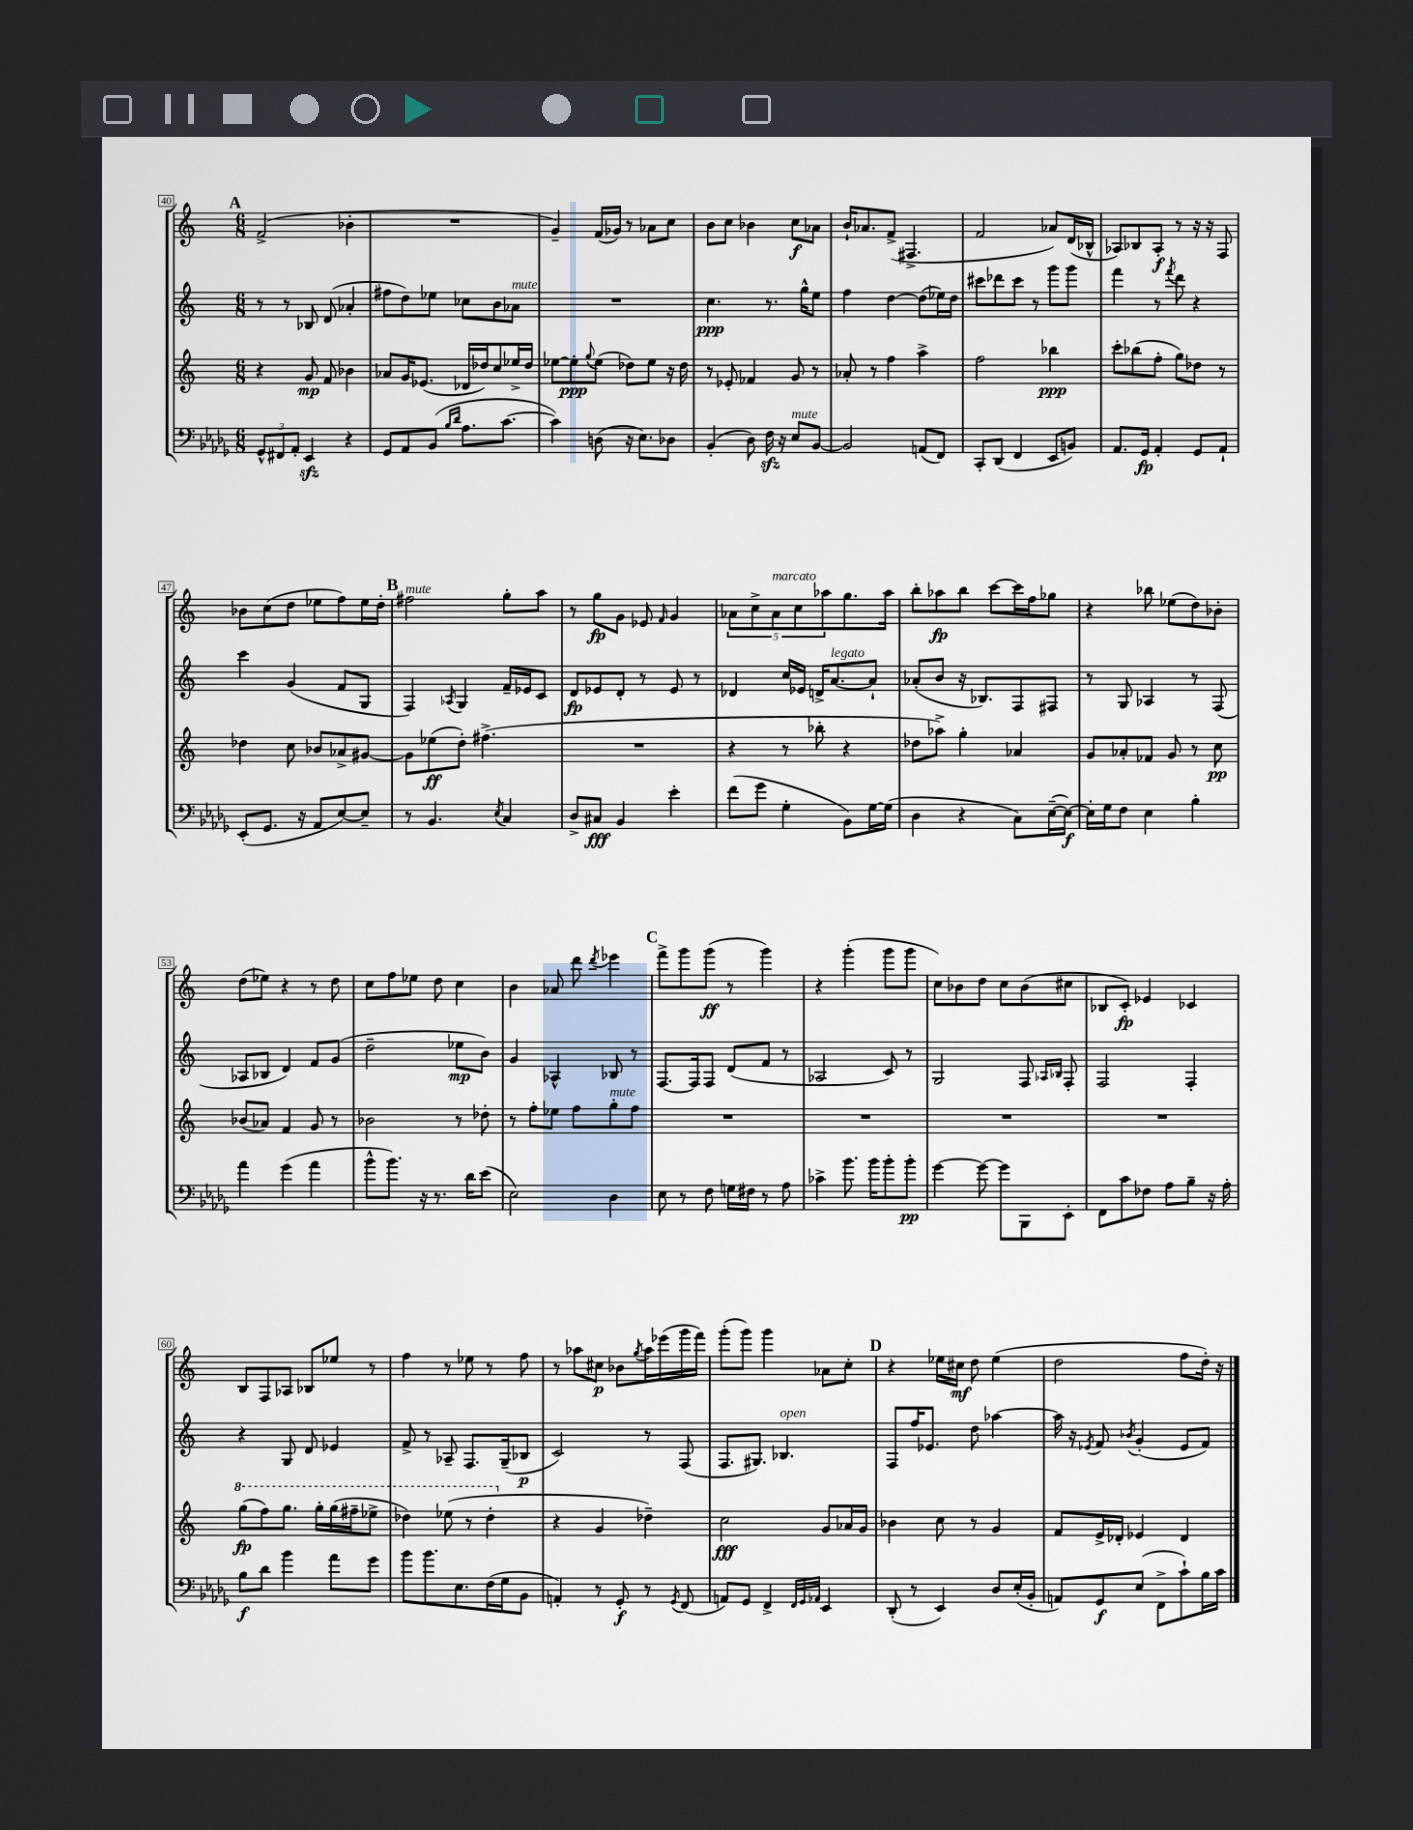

**kern	**kern	**kern	**kern
*staff4	*staff3	*staff2	*staff1
*clefF4	*clefG2	*clefG2	*clefG2
*k[b-e-a-d-g-]	*k[]	*k[]	*k[]
*M6/8	*M6/8	*M6/8	*M6/8
12GG-^^	4r	8r	(2f^
12FF#	.	.	.
.	.	8r	.
12AA-'	.	.	.
4EE-	8g	8B-	.
.	8f	(8d	.
4r	4b-	4a-'	4b-'
=	=	=	=
8GG-	8a-	8ff#	2.r
8AA-	16g	8dd)	.
.	(8.e-	.	.
(8BB-	.	8ee-	.
16qqB-	.	.	.
16qqd-	.	.	.
8.A-	16d-	8cc-	.
.	16dd-)	.	.
.	8cc	8b	.
[8.c	.	.	.
.	16ee-^	8a-	.
.	16dd-	.	.
=	=	=	=
4c])	[8ee-	2.r	4g~)
.	8ee-']	.	.
.	8qqgg	.	.
(8D	(8ee-	.	(16f
.	.	.	16g-)
16r	8dd-)	.	8r
8.E-)	.	.	.
.	8ee-	.	8a-
8D-	16r	.	8cc
.	16dd-	.	.
=	=	=	=
(4BB-'	8r	4.cc	8b
.	8e-'	.	8cc
8D-)	4f-	.	4b-
16F	.	8.r	.
16r	.	.	.
8E-	8g	.	8cc
.	.	16gg^^	.
[8BB-	8r	8ee	8a-
=	=	=	=
2BB-]	8a-'	4ff	16b`
.	.	.	8.a-
.	8r	.	.
.	4ff	[4dd	(8f^
.	.	.	4.F#^
(8AA	4aa^	(8dd]	.
8FF)	.	16ee-)	.
.	.	16dd	.
=	=	=	=
8CC'	2ff	8ccc#	2f
(8DD-	.	8ddd-	.
4FF	.	8ccc#	.
.	.	8r	.
8EE-	4bb-	8ggg	8a-)
8BB)	.	8ggg	(16d
.	.	.	16B-^^
=	=	=	=
8.AA-	8ccc'	4fff	8A-)
.	(8bb-	.	8B-
16GG-	.	.	.
4AA-'	8ff'	8r	8A-'
.	.	8qfff	.
.	8gg)	8ddd	8r
8GG-	8dd-	4r	16r
.	.	.	16r
8AA-`	8r	.	8F
=	=	=	=
(8EE-'	4dd-	4ccc	8b-
8.GG-	.	.	(8cc
.	8cc	(4g	8dd
16r	.	.	.
8AA-	8b-	.	8ee-
[8E-)	8a-^	8f	8ff)
8E-~]	[8g#	8G	16ee-
.	.	.	16dd'
=	=	=	=
8r	8g#]	4F)	2ff#
4.BB-	(8ee-	.	.
.	.	8qA-	.
.	8dd')	4G	.
.	(4.ff#^	.	.
8qE-	.	.	.
4C	.	16f~	8gg'
.	.	16e-	.
.	.	8c	8aa
=	=	=	=
8D-^	2.r	8d	8r
8C#	.	8e-	8gg
4BB-	.	8d'	8g
.	.	8r	8e-
.	.	.	16qqf
4e-'	.	8e-	4g
.	.	8r	.
=	=	=	=
(8f	4r	4d-	10a-
.	.	.	10cc^
8g-	.	.	.
.	.	.	10a-
4G-'	8r	16cc	.
.	.	.	10cc
.	.	16e-	.
.	8bb-'	16d^	.
.	.	.	10aa-
.	.	[8.a	.
8BB-)	4r	.	8.gg
[16G-	.	8a`]	.
(16G-]	.	.	16aa-
=	=	=	=
4D-	8dd-	(8a-'	8bb'
.	8aa-^)	8b	8aa-
4r	4gg'	16r	8bb
.	.	8.B-)	.
.	.	.	[8ccc
8C)	4a-	8F	16ccc]
.	.	.	16ff
([16E-~	.	8F#	8gg-
16E-_)	.	.	.
=	=	=	=
16E-']	8g	8r	4r
16G-	.	.	.
8F	8a-'	8G	.
4E-	8f-	4A-	8bb-
.	8g	.	(8ee-
4B-'	8r	8r	8dd)
.	8cc	(8F	8b-'
=	=	=	=
4a-	(8b-	8A-	(8dd
.	8a-)	8B-	8ee-)
(4g-	4f	4d)	4r
4a-	8g	8f	8r
.	8r	(8g	8dd
=	=	=	=
8b-^^	2b-	2dd~	8cc
8.b-)	.	.	8ff
.	.	.	8ee-
16r	.	.	.
8.r	.	.	8dd
.	8r	8ee-	4cc
16d-	.	.	.
(8e-	8dd-'	8b)	.
=	=	=	=
2E-)	8r	4g	4b
.	8ff'	.	.
.	8ee-	4A-^^	8a-
.	8ff	.	8ddd
.	.	.	8qddd
4D-	8gg'	8B-	4eee-
.	8ff	8r	.
=	=	=	=
8E-	2.r	[8.F	8fff^
8r	.	.	8ggg
.	.	16F]	.
8F	.	8F	(8ggg
16G	.	(8d	8r
16F#	.	.	.
8r	.	8f	4ggg)
8A-	.	8r	.
=	=	=	=
4c-^	2.r	2A-	4r
8.b-	.	.	(4ggg'
16b-	.	.	.
8b-'	.	8c)	8ggg
8b-'	.	8r	8ggg
=	=	=	=
[4g-	2.r	2G	8cc)
.	.	.	8b-
8g-_	.	.	8dd
8g-]	.	.	8cc
8BBB-	.	8F	(8b-
.	.	16qqA-	.
.	.	16qqB-	.
8EE-'	.	8F'	8cc#
=	=	=	=
8FF	2.r	2F	8B-
8c	.	.	8c')
8F-	.	.	4e-
8A-	.	.	.
8B-~	.	4F'	4c-
16r	.	.	.
16A-'	.	.	.
=	=	=	=
8B-	(8ggg	4r	8B
8d-	8fff)	.	8F
4b-	8.ggg	8G	8A-
.	.	8d	8B-
.	16ggg'	.	.
8a-	(16ggg	4e-	8ee-
.	16fff#~	.	.
8g-	8eee-^	.	8r
=	=	=	=
8b-	4ddd-)	8f^	4ff
8.b-	.	8r	.
.	(8eee-	8A-~	8r
8.E-	.	.	.
.	8r	8.F	8ee-
(16F	4ddd-'	.	8r
16G-	.	(16G~	.
8BB-	.	8B-	8ff
=	=	=	=
4AA')	4r	2c)	8r
.	.	.	8aa-
8r	4g	.	8cc#
8GG-'	.	.	8b-
.	.	.	8qgg
8r	4dd-~)	8r	16aa-
.	.	.	(16eee-
8qGG-	.	.	.
(8FF	.	(8F	16ggg
.	.	.	16fff)
=	=	=	=
8AA)	2cc	8.F	(8ggg'
8GG-	.	.	8ggg)
.	.	8.G#)	.
4FF^	.	.	4ggg
.	.	4.B-	.
32qqFF	.	.	.
32qqGG-	.	.	.
32qqAA-	.	.	.
4EE-	8g	.	8a-
.	16a-	.	8cc'
.	16g	.	.
=	=	=	=
(8DD-'	4b-	8F	4r
8r	.	16ff	.
.	.	8.e-	.
4EE-)	8cc	.	16ee-
.	.	.	16cc#
.	8r	8dd	8dd
8D-	4g	[4aa-	(4ee-
(16E-'	.	.	.
16BB-'	.	.	.
=	=	=	=
8AA)	8f	16aa-]	2dd
.	.	16r	.
.	.	8qe-	.
8GG-	16e^	8f	.
.	16d-'	.	.
.	.	8qb-	.
(8E-	4e-	(4g'	.
8FF^	.	.	.
8c`)	4d-	8e-	8ff
16B-	.	8f)	16dd')
16c	.	.	16r
==	==	==	==
*-	*-	*-	*-
